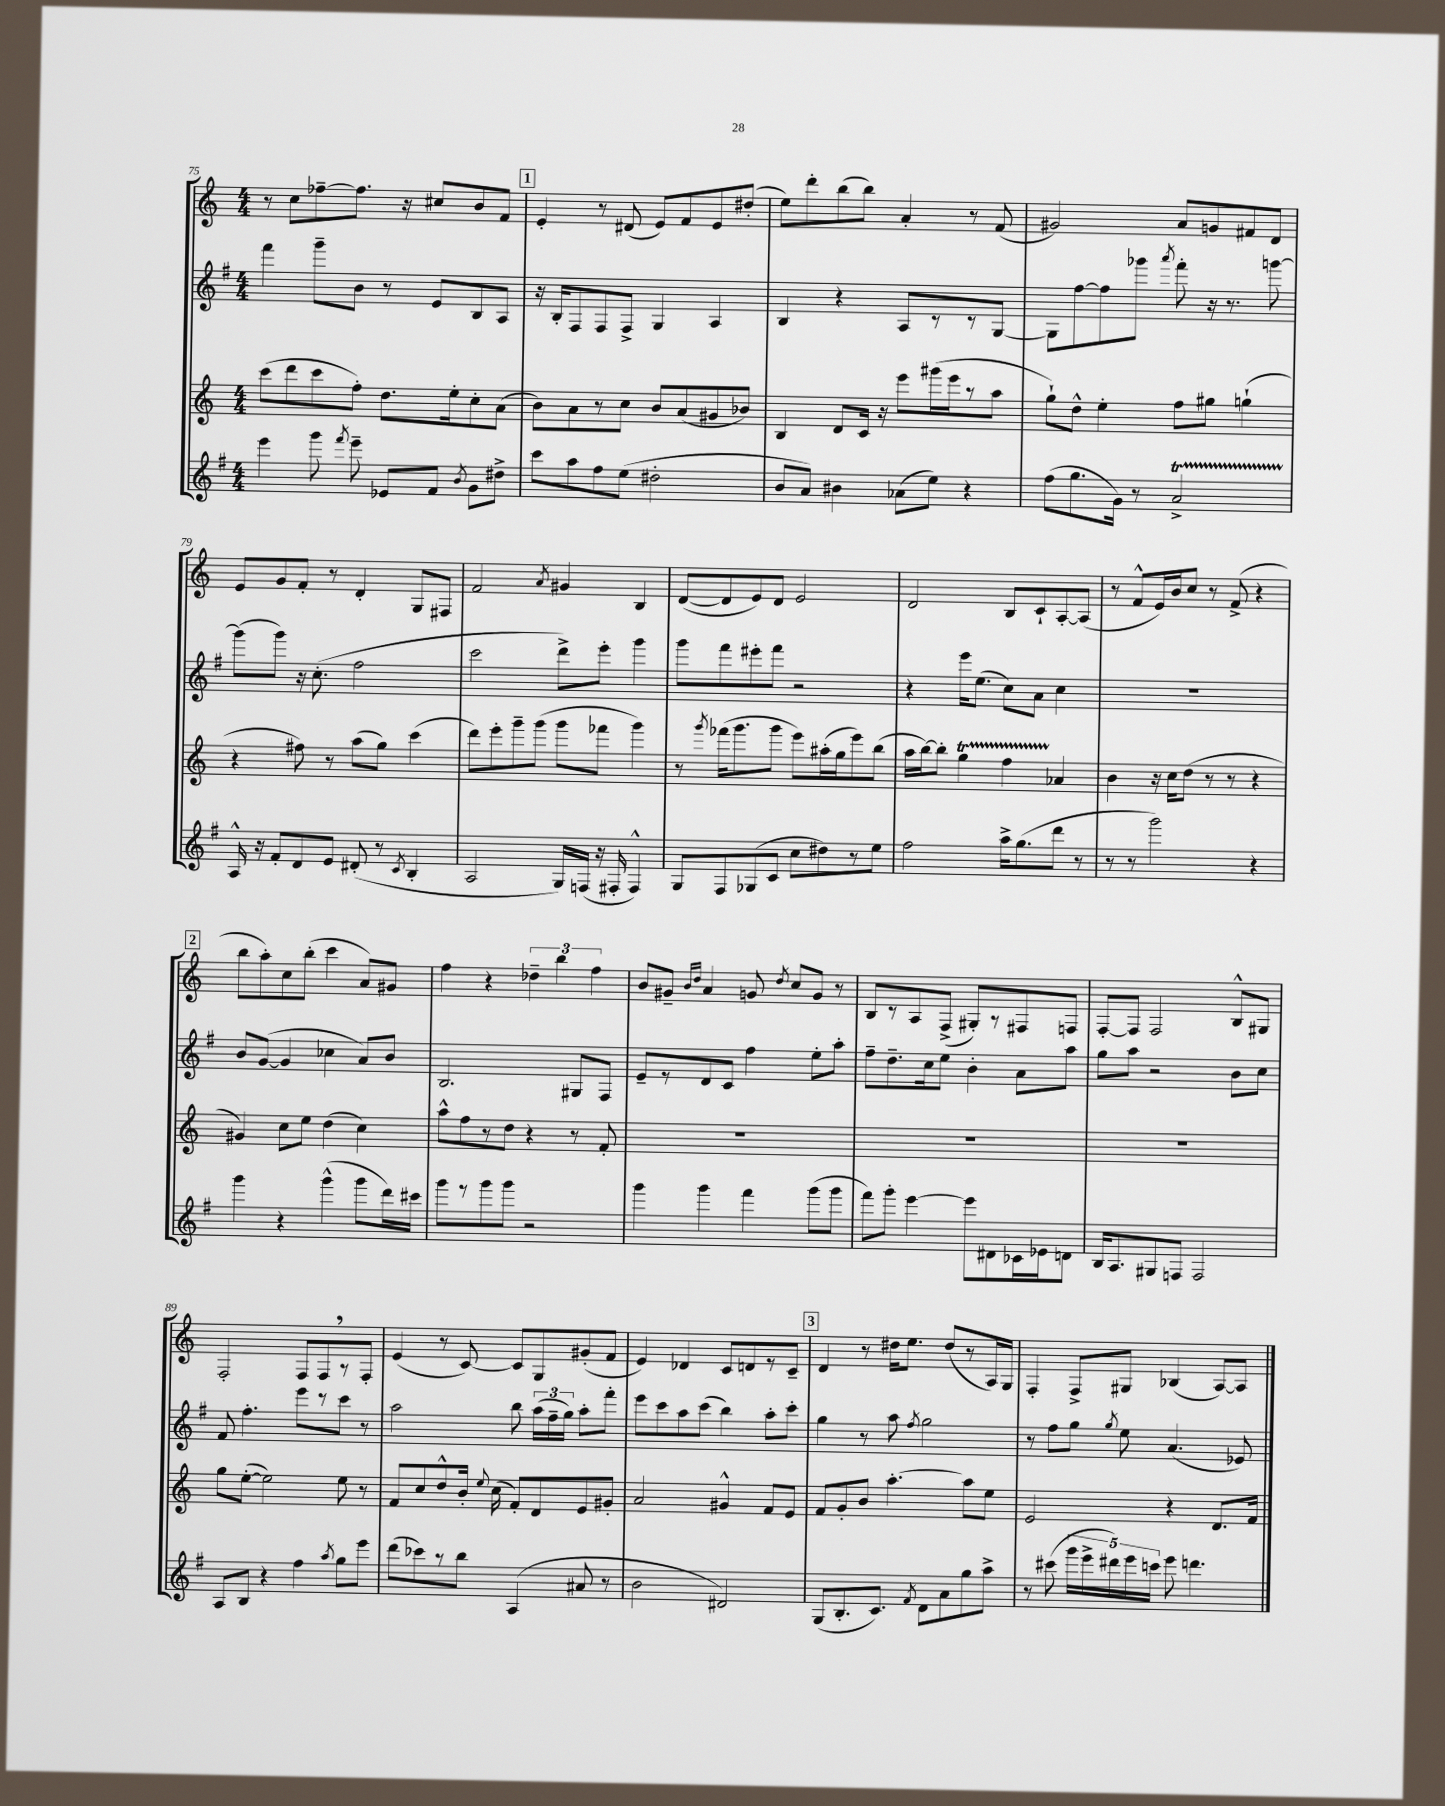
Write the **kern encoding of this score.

**kern	**kern	**kern	**kern
*part4	*part3	*part2	*part1
*staff4	*staff3	*staff2	*staff1
*clefG2	*clefG2	*clefG2	*clefG2
*k[f#]	*k[]	*k[f#]	*k[]
*M4/4	*M4/4	*M4/4	*M4/4
=75	=75	=75	=75
4eee\	(8ccc\L	4fff#\	8r
.	8ddd\	.	8cc\L
8ggg\	8ccc\	8ggg~\L	[8ff-X~\
8qfff#/	.	.	.
8eee~\	8ff'\J)	8b\J	8.ff-\J]
8e-X/L	8.dd\L	8r	.
.	.	.	16r
8f#/J	.	8e/L	8cc#X/L
.	16ee'\k	.	.
8qb/	.	.	.
8g\L	8cc'\	8B/	8b/
8dd#X^\J	(8a\J	8A/J	8f/J
!!LO:REH:place=s1:t=1
=76	=76	=76	=76
8ccc\L	8b\L)	16r	4e'/
.	.	16B'/KL	.
8aa\	8a\	8F#/	.
8ff#\	8r	8F#/	8r
(8ee\J	8cc\J	8F#^/J	(8d#X/
2dd#X'\	8b/L	4G/	8e/L)
.	(8a/	.	8f/
.	8g#X/	4A/	8e/
.	8b-X/J)	.	(8dd#X'/J
=77	=77	=77	=77
8b/L	4B/	4B/	8ee\L)
8a/J)	.	.	8ddd'\
4b#X\	8d/L	4r	(8bb\
.	16c/Jk	.	8bb\J)
.	16r	.	.
(8a-X\L	8eee\L	8A/L	4a'/
8ee\J)	(16ggg#X\L	8r	.
.	16eee\J	.	.
4r	8r	8r	8r
.	8aa\J	[8G/J	(8f/
=78	=78	=78	=78
(8ff#\L	8gg`\L)	8G\L]	2g#X/)
8.gg\	8dd^^\J	[8ff#\	.
.	4ee'\	8ff#\]	.
16g\Jk)	.	.	.
8r	.	8ggg-X\J	.
.	.	8qaaa/	.
2aT^/	8ff\L	8fff#'\	8a/L
.	8gg#X\J	16r	8gn/
.	.	8.r	.
.	(4ggn`\	.	8f#X/
.	.	[8gggn\	8d/J
!!LO:LB:g=z
=79	=79	=79	=79
16A^^/	4r	(8ggg\L]	8e/L
16r	.	.	.
8f#'/L	.	8ggg\J)	8g/
8d/	8ff#X\)	16r	8f'/J
.	.	(8.cc'\	.
8e/J	8r	.	8r
(8d#X'/	(8aa\L	2ff#\	4d'/
8r	8gg\J)	.	.
8qc/	.	.	.
4B'/	(4ccc\	.	8G/L
.	.	.	8F#X/J
=80	=80	=80	=80
2A/	8ddd\L)	2ccc\	2f/
.	8eee'\	.	.
.	8ggg~\	.	.
.	(8ggg\J	.	.
.	.	.	8qa/
16G/LL)	8ggg\L	8ddd^\L)	4g#X/
(16Fn/JJ	.	.	.
16r	8fff-X\J	8eee'\J	.
16F#X'/	.	.	.
4F#^^/)	4ggg\)	4ggg\	4B/
=81	=81	=81	=81
8G/L	8r	8ggg\L	([8d/L
.	8qggg/	.	.
8F#/	(16fff-X\KL	8fff#\	8d/]
.	8.ggg\	.	.
(8G-X/	.	8eee#X'\	8e/)
8c/J	8ggg\J	8fff#\J	8d/J
8cc\L	8eee\L)	2r	2e/
8dd#X\)	(16aa#X'\L	.	.
.	16gg\J	.	.
8r	8eee\)	.	.
8ee\J	(8bb\J	.	.
=82	=82	=82	=82
2ff#\	16aa\LL	4r	2d/
.	[16bb\J)	.	.
.	8bb'\J]	.	.
.	4ggT\	16eee\KL	.
.	.	(8.ee\J	.
16aa^\KL	4ffTTT\	8cc\L)	8B/L
(8.gg\	.	.	.
.	.	8a\J	8c`/
8ddd\J	4a-X/	4cc\	[8A'/
8r	.	.	(8A/J]
=83	=83	=83	=83
8r	4b\	1r	8r
8r	.	.	8f^^/L
2ggg\)	16r	.	16e/L)
.	16cc\KL	.	16b/J
.	(8dd\J	.	8cc/J
.	8r	.	8r
.	8r	.	(8f^/
4r	4r	.	4r
!!LO:LB:g=z
!!LO:REH:place=s1:t=2
=84	=84	=84	=84
4ggg\	4g#X/)	8b/L	8bb\L
.	.	([8g/J	8aa'\)
4r	8cc\L	4g/]	8cc\
.	8ee\J	.	(8bb'\J
(4ggg^^\	(4dd\	4cc-X\	4ccc\
8ggg\L	4cc\)	8a/L)	8a/L)
16ddd\L)	.	8b/J	8g#X/J
16ccc#X\JJ	.	.	.
=85	=85	=85	=85
8ggg\L	8aa^^\L	2.B/	4ff\
8r	8ff\	.	.
8ggg\	8r	.	4r
8ggg\J	8dd\J	.	.
2r	4r	.	6dd-X~\
.	.	.	6bb\
.	8r	8G#X/L	.
.	.	.	6ff\
.	8f'/	8F#/J	.
=86	=86	=86	=86
4ggg\	1r	8e~/L	8b/L
.	.	8r	8g#X~/J
.	.	.	16qqb/LL
.	.	.	16qqdd/JJ
4ggg\	.	8d/	4a/
.	.	8c/J	.
4fff#\	.	4ff#\	8gn/
.	.	.	8qdd/
.	.	.	8cc/L
(8ggg\L	.	8ee'\L	8g/J
8ggg\J	.	8aa'\J	8r
=87	=87	=87	=87
8fff#\L)	1r	8ff#~\L	8B/L
8ggg'\J	.	8.dd~\	8r
[4eee\	.	.	8A/
.	.	16cc\k	.
.	.	8ee\J	(8F^/J
8eee\L]	.	4b'\	8G#X'/L)
8d#X\	.	.	8r
16c-X\L	.	8a\L	8F#X/
16e-X\J	.	.	.
8dn\J	.	8aa\J	8Fn/J
=88	=88	=88	=88
16B/KL	1r	8gg\L	[8F'/L
8.A/	.	.	.
.	.	8aa\J	8F/J]
8G#X/	.	2r	2F/
8Fn/J	.	.	.
2F/	.	.	.
.	.	8b\L	8B^^/L
.	.	8cc\J	8G#X/J
!!LO:LB:g=z
=89	=89	=89	=89
8A/L	8gg\L	8f#/	2F'/
8B/J	([8ee'\J	4.ff#'\	.
4r	2ee\])	.	.
4ff#\	.	8eee\L	8F/L
.	.	8r	8F,/
8qaa/	.	.	.
8gg\L	8ee\	8ccc\J	8r
8eee\J	8r	8r	8F'/J
=90	=90	=90	=90
(8ddd\L	8f/L	2aa\	(4e/
8ccc-X\)	8cc/	.	.
8r	8dd^^/	.	8r
8bb\J	16b'/Jk	.	[8c/)
.	8qqee/	.	.
.	(16cc\	.	.
(4A/	8f'/L)	8bb\	8c/L]
.	8d/	(24aa\LL	8G/
.	.	24ff#~\	.
.	.	24gg\JJ)	.
8a#X/	8e/	8aa'\L	(8g#X'/
8r	8g#X'/J	8fff#'\J	8f/J
=91	=91	=91	=91
2b\	2a/	8eee\L	4e/)
.	.	8ccc\	.
.	.	8aa\	4d-X/
.	.	(8ccc\J	.
2d#X/)	4g#X^^/	4bb\)	8c/L
.	.	.	8dn/
.	8f/L	8aa'\L	8r
.	8e/J	8ccc'\J	8c~/J
!!LO:REH:place=s1:t=3
=92	=92	=92	=92
(8G/L	8f/L	4gg\	4d/
8.B'/	8g'/	.	.
.	8b/J	8r	8r
8.c/J)	.	.	.
.	[4.aa'\	8aa\	16dd#X\KL
.	.	.	8.ee\J
8qf#/	.	8qff#/	.
8d\L	.	2gg\	.
8a\	.	.	(8dd#/L
8gg\	8aa\L]	.	8r
8aa^\J	8ee\J	.	16A/L)
.	.	.	16G/JJ
=93	=93	=93	=93
8r	2e/	8r	4F'/
(8ccc#X\	.	8ff#\L	.
20ggg\LL	.	8gg\J	8F^/L
20eee^\	.	.	.
20ddd#X\)	.	.	.
.	.	8qgg/	.
.	.	8ee\	8G#X/J
20eee\	.	.	.
20cccn\JJ	.	.	.
8eee\	4r	(4.a/	(4B-X/
4.dddn\	.	.	.
.	8.d/L	.	[8A/L)
.	.	8e-X/)	8A/J]
.	16f/Jk	.	.
==	==	==	==
*-	*-	*-	*-
